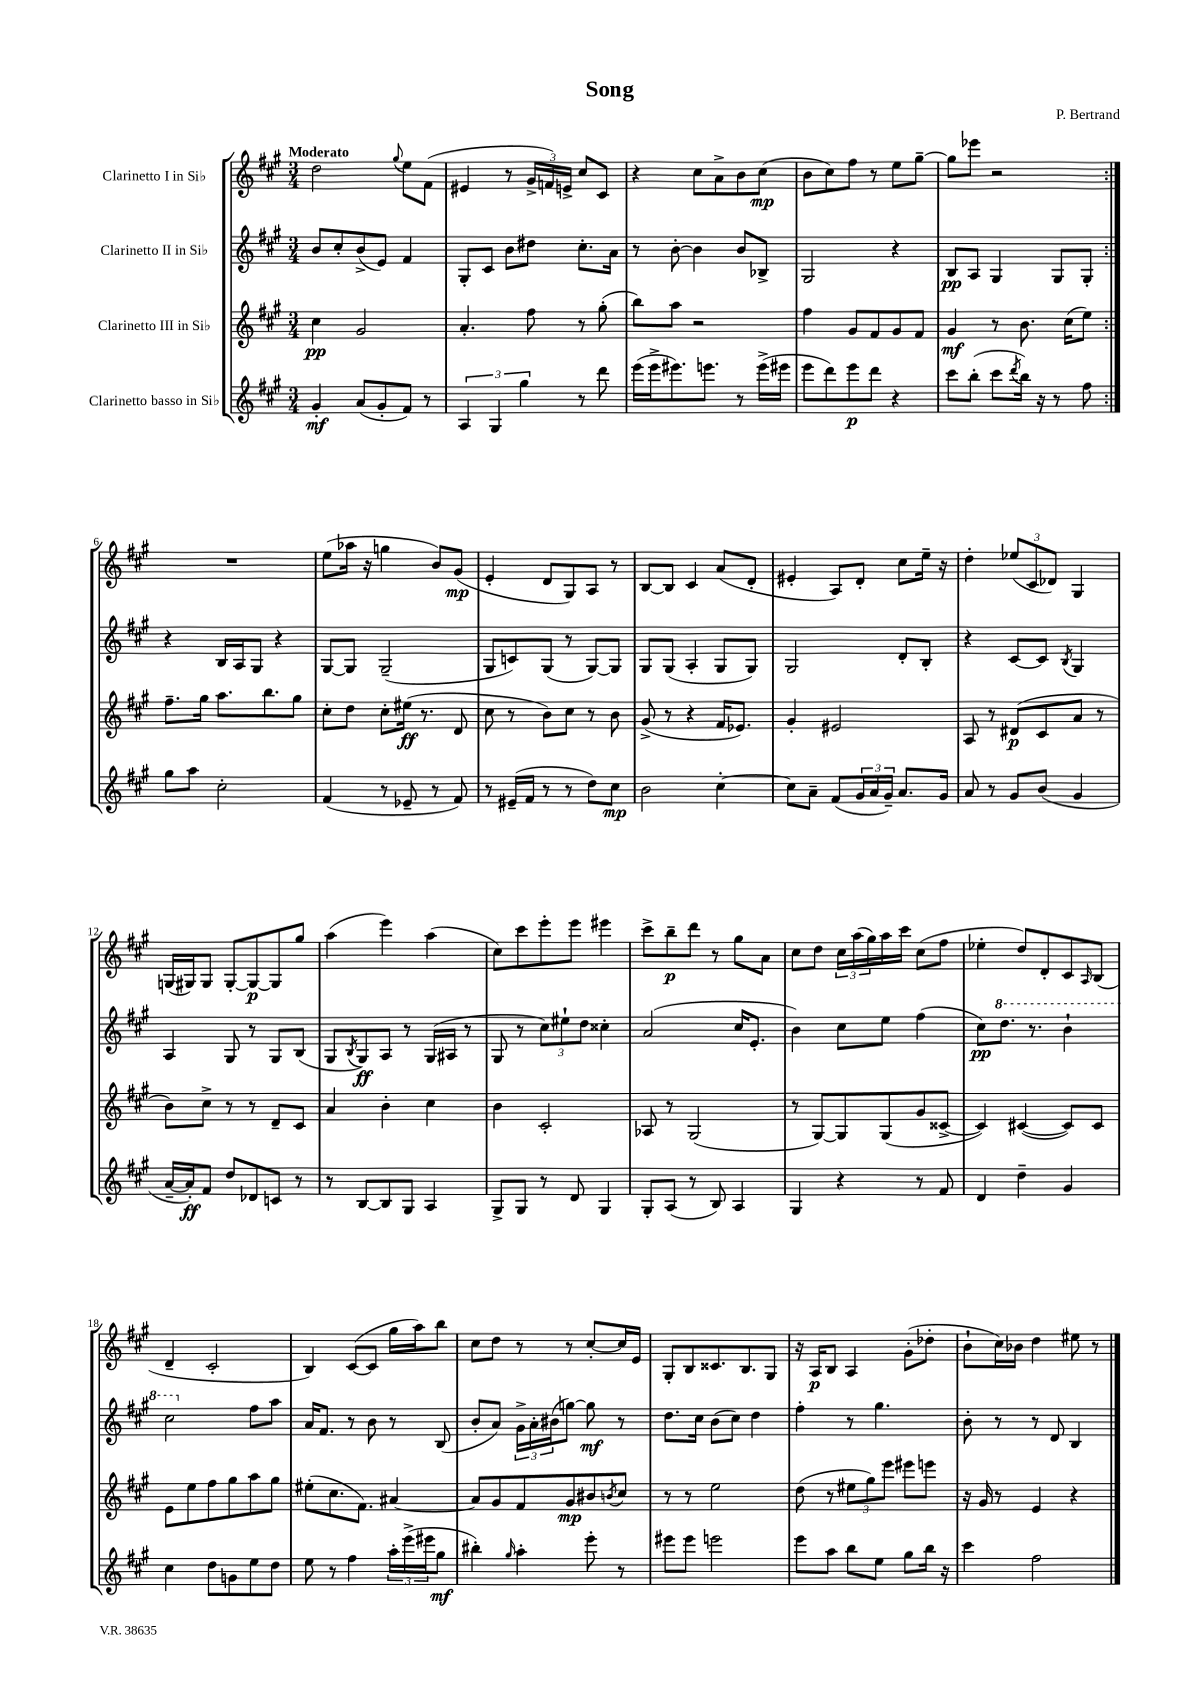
\header { title = "Song" composer = "P. Bertrand" }
<<
\new StaffGroup <<
\new Staff = "s0" \with { instrumentName = "Clarinetto I in Sib" } {
    \clef treble \key a \major \numericTimeSignature \time 3/4 \tempo "Moderato"
    \repeat volta 2 { d''2 \appoggiatura { gis''8 } e''8 fis'8( |
    eis'4 r8 \tuplet 3/2 { gis'16-> f'16) e'16-> } cis''8 cis'8 |
    r4 cis''8 a'8-> b'8 cis''8\mp( |
    b'8 cis''8) fis''8 r8 e''8 gis''8~-- |
    gis''8 ees'''8 r2 | }
    R2. |
    e''8( aes''16 r16 g''4 b'8) gis'8\mp( |
    e'4-. d'8 gis8) a8 r8 |
    b8~ b8 cis'4 a'8( d'8-. |
    eis'4-. a8) d'8-. cis''8 e''16-- r16 |
    d''4-. \tuplet 3/2 { ees''8( cis'8 des'8) } gis4 |
    g16( gis16) gis8 gis8~-. gis8~\p gis8 gis''8 |
    a''4( e'''4) a''4( |
    cis''8) cis'''8 e'''8-. e'''8 eis'''4 |
    cis'''8-> b''8--\p d'''8 r8 gis''8 a'8 |
    cis''8 d''8 \tuplet 3/2 { cis''16 a''16( gis''16) } a''16 cis'''16 cis''8( fis''8 |
    ees''4-. d''8) d'8-. cis'8 \grace { a16 } b8( |
    d'4-- cis'2-. |
    b4) cis'8~( cis'8 gis''16 a''16) b''8 |
    cis''8 d''8 r8 r8 cis''8~-. cis''16 e'16 |
    gis8-. b8 cisis'8. b8. gis8 |
    r16 a16\p b8 a4 gis'8-.( des''8-. |
    b'8-! cis''16) bes'16 d''4 eis''8 r8 \bar "|." |
}
\new Staff = "s1" \with { instrumentName = "Clarinetto II in Sib" } {
    \clef treble \key a \major \numericTimeSignature \time 3/4
    \repeat volta 2 { b'8 cis''8-. b'8->( e'8) fis'4 |
    gis8-. cis'8 b'8 dis''8 cis''8.-. a'16 |
    r8 b'8~-. b'4 b'8 bes8-> |
    gis2 r4 |
    b8\pp a8 gis4 gis8 gis8-. | }
    r4 b16 a16 gis8 r4 |
    gis8~ gis8 gis2--( |
    gis8 c'8) gis8( r8 gis8~) gis8 |
    gis8 gis8( a4-. gis8 gis8) |
    gis2 d'8-. b8-. |
    r4 cis'8~ cis'8 \acciaccatura { b8 } gis4 |
    a4 gis8 r8 gis8 b8( |
    gis8 \acciaccatura { b8 } gis8\ff) a8 r8 gis16( ais16 r8 |
    gis8 r8 \tuplet 3/2 { cis''8) eis''8-! d''8 } cisis''4-. |
    a'2( cis''16 e'8.-. |
    b'4) cis''8 e''8 fis''4( |
    cis''8\pp) \ottava #1 d'''8. r8. b''4-! |
    cis'''2 \ottava #0 fis''8 a''8 |
    a'16 fis'8. r8 b'8 r8 b8( |
    b'8-. a'8) \tuplet 3/2 { gis'16-> a'16-. bis'16( } g''8~) g''8\mf r8 |
    d''8. cis''16 b'8( cis''8) d''4 |
    fis''4-. r8 gis''4. |
    b'8-. r8 r8 d'8 b4 \bar "|." |
}
\new Staff = "s2" \with { instrumentName = "Clarinetto III in Sib" } {
    \clef treble \key a \major \numericTimeSignature \time 3/4
    \repeat volta 2 { cis''4\pp gis'2 |
    a'4.-. fis''8 r8 gis''8-.( |
    b''8) a''8 r2 |
    fis''4 gis'8 fis'8 gis'8 fis'8 |
    gis'4\mf r8 b'8. cis''16( e''8) | }
    fis''8.-- gis''16 a''8. b''8. gis''8 |
    cis''8-. d''8 cis''8-. eis''16\ff( r8. d'8 |
    cis''8 r8 b'8) cis''8 r8 b'8 |
    gis'8->( r8 r4 fis'16 ees'8.) |
    gis'4-. eis'2 |
    a8 r8 dis'8\p( cis'8 a'8 r8 |
    b'8) cis''8-> r8 r8 d'8-- cis'8 |
    a'4 b'4-. cis''4 |
    b'4 cis'2-. |
    aes8 r8 gis2( |
    r8 gis8~) gis8 gis8( gis'8 cisis'8~-> |
    cisis'4) cis'4~( cis'8) cis'8 |
    e'8 e''8 fis''8 gis''8 a''8 gis''8 |
    eis''8-.( cis''8. fis'8.) ais'4~ |
    ais'8 gis'8 fis'8 gis'8\mp bis'8 \acciaccatura { b'8 } cis''8 |
    r8 r8 e''2 |
    d''8( r8 \tuplet 3/2 { eis''8 gis''8) e'''8 } eis'''8 e'''8 |
    r16 gis'16 r8 e'4 r4 \bar "|." |
}
\new Staff = "s3" \with { instrumentName = "Clarinetto basso in Sib" } {
    \clef treble \key a \major \numericTimeSignature \time 3/4
    \repeat volta 2 { gis'4-.\mf a'8( gis'8-. fis'8) r8 |
    \tuplet 3/2 { a4 gis4 gis''4 } r8 d'''8 |
    e'''16( e'''16-> eis'''8.) e'''8. r8 e'''16->( eis'''16 |
    e'''8 d'''8) e'''8\p d'''8 r4 |
    cis'''8 b''8-.( cis'''8 \acciaccatura { d'''8 } b''16) r16 r8 fis''8 | }
    gis''8 a''8 cis''2-. |
    fis'4( r8 ees'8-- r8 fis'8) |
    r8 eis'16--( fis'16 r8 r8 d''8) cis''8\mp |
    b'2 cis''4~-. |
    cis''8 a'8-- fis'8( \tuplet 3/2 { gis'16 a'16 gis'16--) } a'8. gis'16 |
    a'8 r8 gis'8 b'8( gis'4 |
    a'16~-- a'16-.\ff) fis'8 d''8 des'8 c'8 r8 |
    r8 b8~ b8 gis8 a4 |
    gis8-> gis8 r8 d'8 gis4 |
    gis8-. a8( r8 b8) a4 |
    gis4 r4 r8 fis'8 |
    d'4 d''4-- gis'4 |
    cis''4 d''8 g'8 e''8 d''8 |
    e''8 r8 fis''4 \tuplet 3/2 { a''16-. e'''16->( eis'''16 } gis''8\mf |
    bis''4-.) \grace { gis''16 } a''4-. e'''8-. r8 |
    eis'''8 eis'''8 e'''2 |
    e'''8 a''8 b''8 e''8 gis''8 b''16 r16 |
    cis'''4 fis''2 \bar "|." |
}
>>
>>
